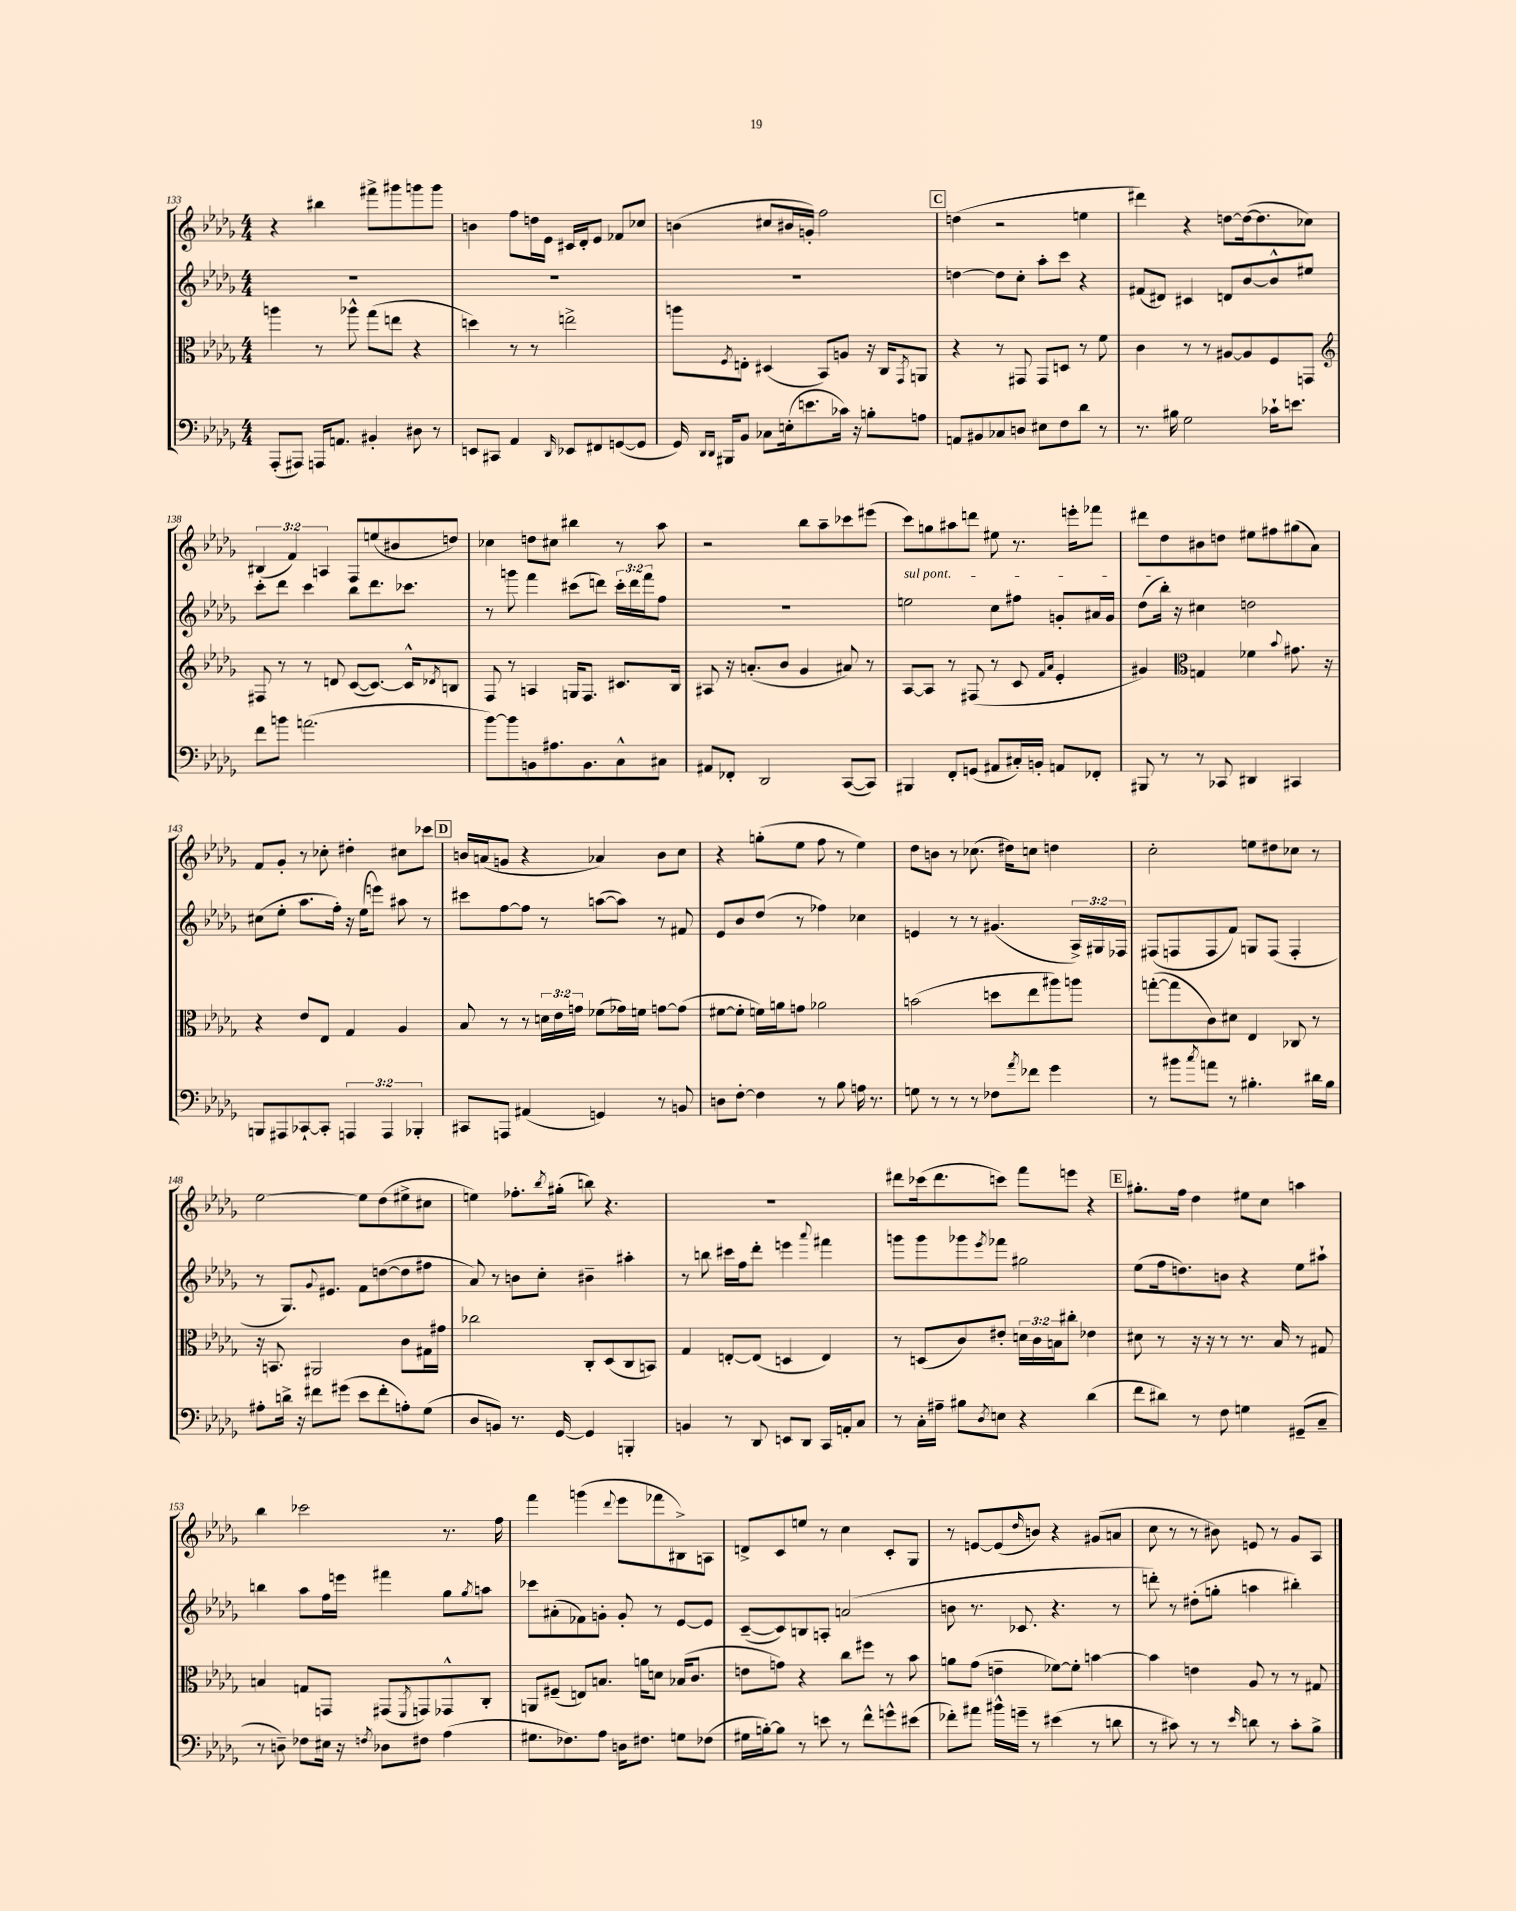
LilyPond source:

<<
\new StaffGroup <<
\new Staff = "s0" {
    \clef treble \key des \major \numericTimeSignature \time 4/4 \override Staff.TupletNumber.text = #tuplet-number::calc-fraction-text
    r4 bis''4 fis'''8-> gis'''8 g'''8 g'''8 |
    b'4 f''8 d''16 ees'16 cis'16 des'16-. ees'8 fes'8 ces''8 |
    b'4( cis''8 bis'16 g'16-.) f''2 |
    \mark \markup { \box "C" } d''4( r2 e''4 |
    dis'''4) r4 d''8~ d''16~( d''8. ces''8) |
    \tuplet 3/2 { bis4( f'4) a4 } f8 e''8( bis'8 d''8) |
    ces''4 d''8 cis''8 bis''4 r8 aes''8 |
    r2 bes''8 aes''8-- ces'''8 eis'''8( |
    c'''8) g''8 ais''8 d'''8 eis''8 r8. e'''16-. fes'''8 |
    dis'''8 des''8 bis'8 d''8 eis''8 fis''8 gis''8( aes'8) |
    f'8 ges'8-. r8 ces''8-. dis''4-. cis''8 ces'''8 |
    \mark \markup { \box "D" } b'16 a'16( g'8 r4 aes'4) b'8 c''8 |
    r4 g''8-.( ees''8 f''8 r8 ees''4) |
    des''8 b'8 r8 ces''8.( dis''16) c''8 d''4 |
    c''2-. e''8 dis''8 ces''8 r8 |
    ees''2~ ees''8 des''8( eis''8-> cis''8 |
    e''4) fes''8.-. \acciaccatura { bes''8 } gis''16-.( b''8) r4. |
    R1 |
    dis'''8 ces'''16( dis'''8. c'''8) f'''8 e'''8 r4 |
    \mark \markup { \box "E" } gis''8.-. f''16 des''4 eis''8 c''8 a''4 |
    bes''4 ces'''2 r8. f''16 |
    f'''4 g'''4( \appoggiatura { des'''8 } ees'''8 fes'''8 bis8->) a8 |
    d'8-> c'8 e''8 r8 c''4 c'8-. ges8 |
    r8 e'8~ e'8( \grace { des''16 } b'8) r4 gis'8( a'8 |
    c''8 r8 r8 bis'8) e'8 r8 ges'8 aes8 \bar "|." |
}
\new Staff = "s1" {
    \clef treble \key des \major \numericTimeSignature \time 4/4 \override Staff.TupletNumber.text = #tuplet-number::calc-fraction-text
    R1 |
    R1 |
    R1 |
    \mark \markup { \box "C" } d''4~ d''8 c''8-. aes''8-. c'''8 r4 |
    fis'8( dis'8) cis'4 d'8 bes'8~ bes'8-^ eis''8 |
    c'''8-. des'''8 c'''4 bes''8 des'''8. ces'''8. |
    r8 g'''8 f'''4 cis'''8( d'''8) \tuplet 3/2 { cis'''16-. d'''16 f'''16 } f''8 |
    R1 |
    \once \override TextSpanner.bound-details.left.text = \markup { \italic "sul pont." } e''2\startTextSpan c''8 fis''8 g'8-. ais'16 g'16 |
    des''8( bes''16-.\stopTextSpan) r16 cis''4 d''2 |
    cis''8( ees''8-. aes''8. f''16-.) r16 ees''16( e'''8) ais''8 r8 |
    \mark \markup { \box "D" } cis'''8 f''8~ f''8 r8 a''8~( a''8) r8 fis'8 |
    ees'8 bes'8 des''8( r8 fes''4) ces''4 |
    e'4 r8 r8 gis'4.( \tuplet 3/2 { aes16->) gis16 fes16 } |
    fis8( f8 f8 f'8) g8 f8( f4-. |
    r8 ges8.) \appoggiatura { ges'8 } eis'8. f'8 d''8~( d''8 fis''8 |
    aes'8) r8 b'8 c''8-. bis'4-- ais''4-. |
    r8 b''8 cis'''16 f''16 des'''8-. e'''4 \appoggiatura { aes'''8 } fis'''4 |
    g'''8 g'''8 ges'''8 \acciaccatura { ees'''8 } fes'''8 gis''2 |
    \mark \markup { \box "E" } ees''8( f''16 d''8.) b'8 r4 ees''8 ais''8-! |
    b''4 aes''8 f''16 e'''16 fis'''4 ges''8 \acciaccatura { ges''8 } a''8 |
    ces'''8 ais'8-.( fes'8) g'8-. g'8-. r8 ees'8~ ees'8 |
    c'8~--( c'8) b8 a8-. a'2( |
    b'8 r8. ces'8. r4. r8 |
    d'''8-.) r8 dis''8-.( g''8-. a''4 bis''4-.) \bar "|." |
}
\new Staff = "s2" {
    \clef alto \key des \major \numericTimeSignature \time 4/4 \override Staff.TupletNumber.text = #tuplet-number::calc-fraction-text
    a''4 r8 aes''8-^ ges''8( e''8 r4 |
    d''4) r8 r8 e''2-> |
    a''8 \acciaccatura { f8 } e8-. dis4( bes,8) a8 r16 c16 \acciaccatura { ges,8 } a,8 |
    \mark \markup { \box "C" } r4 r8 gis,8 gis,8 d8 r8 f'8 |
    c'4 r8 r8 ais8~ ais8 f8 g,8 |
    \clef treble fis8 r8 r8 d'8 c'8~( c'8.~) c'16-^ \acciaccatura { des'8 } b8 |
    f8 r8 a4 g16 f8. cis'8. bes16 |
    ais8 r16 a'8.-.( bes'8 ges'4 ais'8) r8 |
    aes8~ aes8 r8 fis8( r8 c'8 \grace { f'16 aes'16 } ees'4-. |
    gis'4) \clef alto g4 fes'4 \appoggiatura { bes'8 } gis'8. r16 |
    r4 ees'8 ees8 ges4 aes4 |
    \mark \markup { \box "D" } bes8 r8 r8 \tuplet 3/2 { d'16 ees'16 g'16 } fes'8( ges'16) f'16 g'8~ g'8( |
    fis'8~ fis'8-. f'16) a'16 g'8 aes'2 |
    b'2( d''8 ees''8 ais''8) a''8 |
    g''8~-.( g''8 c'8) dis'8 ees4 ces8 r8 |
    r16 b,8. ais,2 c'8 gis16 gis'16 |
    ces''2 c8-. des8( c8 b,8) |
    ges4 e8~-. e8( d4 e4) |
    r8 d8( c'8) eis'8-. \tuplet 3/2 { d'16 c'16 b16 } cis''8-. ees'4 |
    \mark \markup { \box "E" } dis'8 r8 r16 r16 r8 r8. bes16 r8 gis8 |
    b4 g8 g,8 gis,8( \acciaccatura { f,8 } g,8) ges,8-^ c8-. |
    a,8 fis8--( e8) b8. a'16 d'8 bes16( c'8. |
    e'8 g'8) r4 c''8 fis''8 r8 bes'8 |
    a'8 ges'8( e'4-- fes'8~) fes'8-. b'4~ |
    b'4 e'4 aes8 r8 r8 gis8 \bar "|." |
}
\new Staff = "s3" {
    \clef bass \key des \major \numericTimeSignature \time 4/4 \override Staff.TupletNumber.text = #tuplet-number::calc-fraction-text
    aes,,8-.( ais,,8) a,,16 a,8. bis,4-. dis8 r8 |
    e,8 cis,8 aes,4 \grace { des,16 } ees,8 fis,8 g,8~( g,8 |
    ges,16) \grace { des,16 des,16 } bis,,16 bes,8 ces8 e16-.( e'8. ces'16) r16 b8-. a8 |
    \mark \markup { \box "C" } a,8 bis,8 ces8 d8 eis8 f8 des'8 r8 |
    r8. bis16 ges2 ces'16-! e'8. |
    f'8 b'8 a'2.( |
    bes'8~) bes'8 b,8 ais8. b,8. c8-^ cis8 |
    ais,8 fes,8-. des,2 c,8~( c,8) |
    bis,,4 f,8-. g,8( ais,8 cis16-.) b,16-. a,8 fes,8-. |
    bis,,8 r8 r8 ces,8 dis,4 cis,4 |
    b,,8 ais,,8 ces,8~-! ces,8-. \tuplet 3/2 { a,,4 a,,4 bes,,4-. } |
    \mark \markup { \box "D" } cis,8 a,,8 ais,4( g,4) r8 b,8 |
    d8 f8~-. f4 r8 bes8 a16 r8. |
    g8 r8 r8 r8 fes8 \acciaccatura { aes'8 } fes'8 ges'4 |
    r8 bis'8 \acciaccatura { c''8 } a'8 r8 bis4.-. dis'16 bis16 |
    ais8-. d'16-> r16 fis'8 gis'8( ees'8 fis'8-. a8-.) ges8( |
    des8 b,8) r8. ges,16~ ges,4 b,,4-. |
    b,4 r8 des,8 e,8 des,8 c,16 a,16-. c8 |
    r8 c16-. ais16-- bis8 \acciaccatura { des8 } e8 r4 des'4( |
    \mark \markup { \box "E" } f'8 dis'8) r8 f8 g4 gis,8--( c8-- |
    r8 d8--) fes8 eis16 r16 \acciaccatura { f8 } des8 fis8 aes4( |
    gis8. fes8.) aes8 d16 fis8. g8 fes8( |
    gis16 b16~-.) b8 r8 e'8 r8 f'8-^ g'8-^ eis'8( |
    fes'8-.) ais'8 bis'16-^ g'16-- r8 eis'4( r8 d'8 |
    r8 cis'8) r8 r8 \grace { ees'16 } d'8 r8 cis'8-. bes8-> \bar "|." |
}
>>
>>
\layout { \context { \Score currentBarNumber = #133 } }
